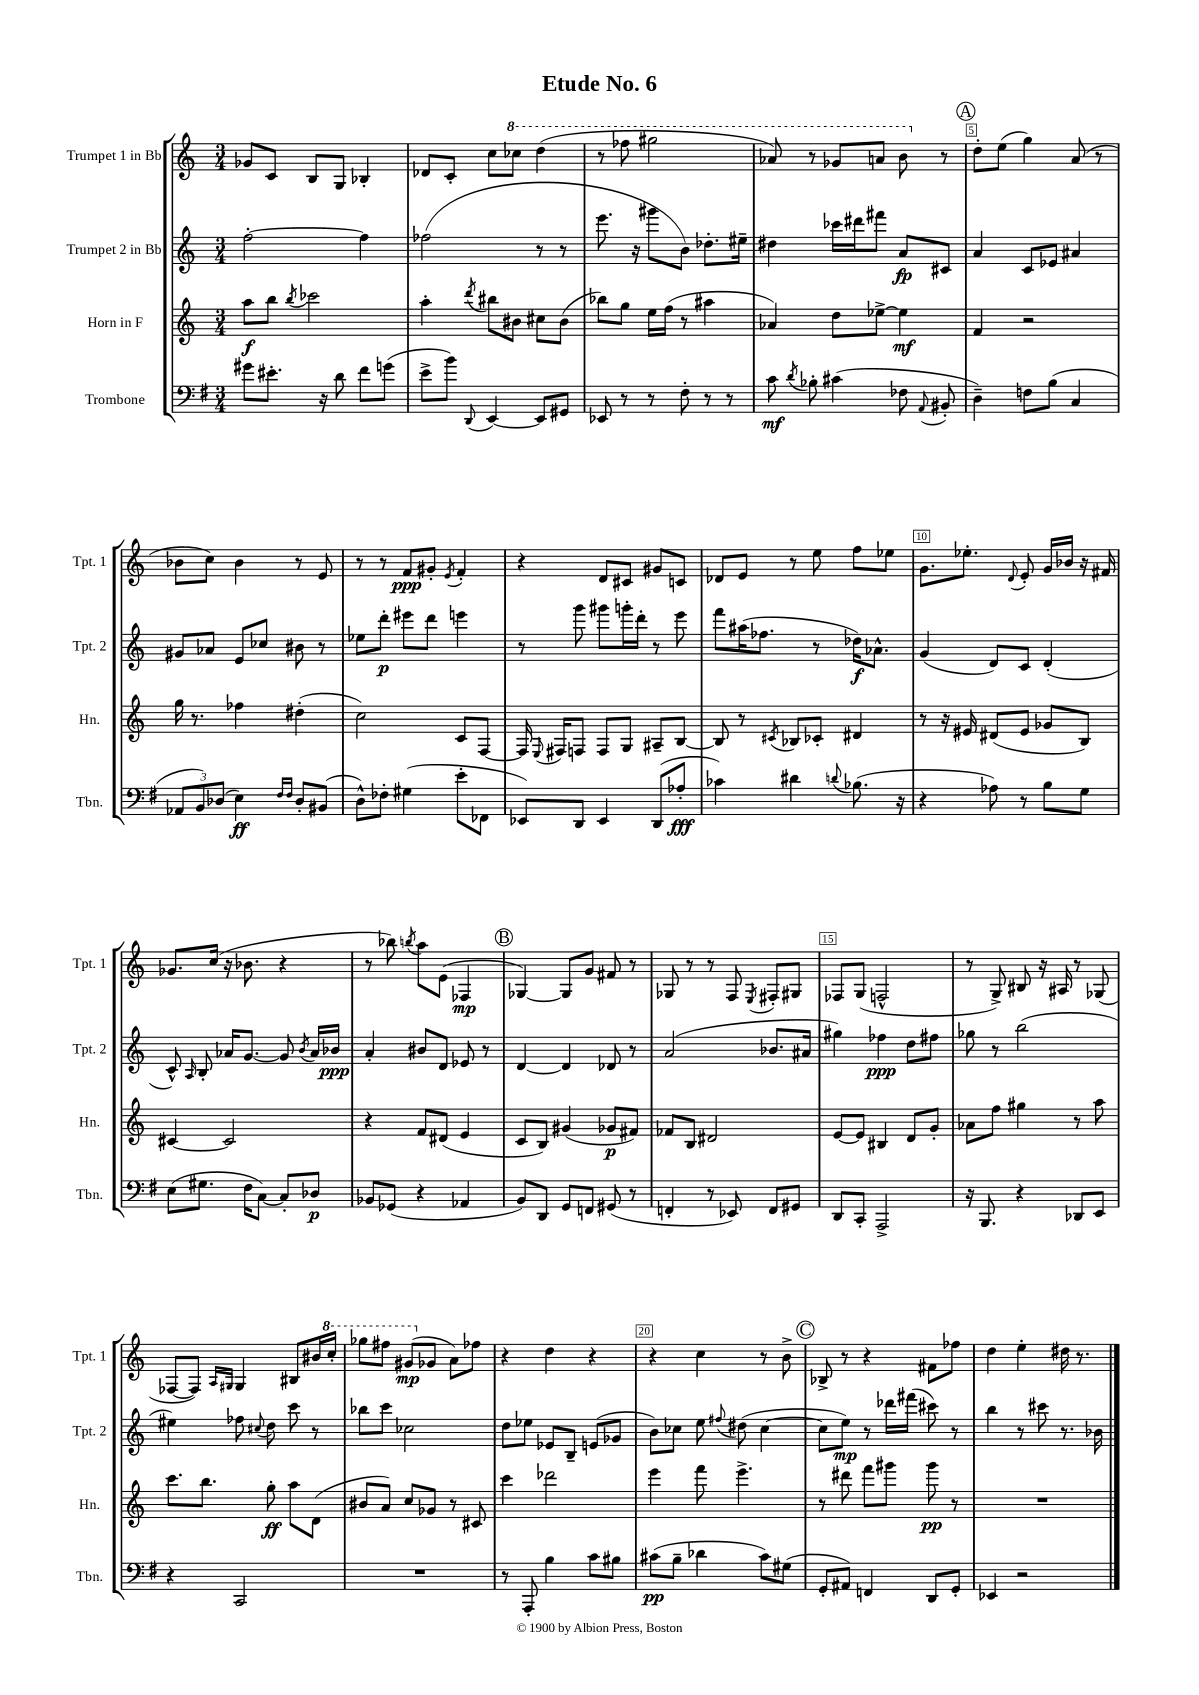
\header { title = "Etude No. 6" }
<<
\new StaffGroup <<
\new Staff = "s0" \with { instrumentName = "Trumpet 1 in Bb" shortInstrumentName = "Tpt. 1" } {
    \clef treble \key c \major \numericTimeSignature \time 3/4
    \autoBeamOff ges'8[ c'8] b8[ g8] bes4-. |
    des'8[ c'8]-. c''8[ \ottava #1 ces'''8] d'''4( |
    r8 fes'''8 gis'''2 |
    aes''8) r8 ges''8[ a''8] b''8 \ottava #0 r8 |
    \mark \markup { \circle "A" } d''8[-. e''8]( g''4) a'8( r8 |
    bes'8[ c''8]) bes'4 r8 e'8 |
    r8 r8 f'8[\ppp gis'8]-. \acciaccatura { e'8 } f'4-. |
    r4 d'8[ cis'8] gis'8[ c'8] |
    des'8[ e'8] r8 e''8 f''8[ ees''8] |
    g'8.[ ees''8.]-. \appoggiatura { d'8 } e'8-. g'16[ bes'16] r16 fis'16 |
    ges'8.[ c''16]( r16 bes'8. r4 |
    r8 bes''8) \acciaccatura { b''8 } a''8[ e'8]( fes4\mp |
    \mark \markup { \circle "B" } ges4~) ges8[ g'8] fis'8 r8 |
    ges8 r8 r8 f8 \acciaccatura { e8 } fis8[-. gis8] |
    fes8[ g8]( f2-^ |
    r8 g8->) bis8 r16 ais16 r8 ges8( |
    fes8[~ fes8]) \grace { a16[ gis16] } gis4 bis8[ bis'16 \ottava #1 c'''16]-. |
    ges'''8[ fis'''8] gis''8[\mp( \ottava #0 ges'8] a'8[) fes''8] |
    r4 d''4 r4 |
    r4 c''4 r8 b'8-> |
    \mark \markup { \circle "C" } bes8-> r8 r4 fis'8[ fes''8] |
    d''4 e''4-. dis''16 r8. \bar "|." |
}
\new Staff = "s1" \with { instrumentName = "Trumpet 2 in Bb" shortInstrumentName = "Tpt. 2" } {
    \clef treble \key c \major \numericTimeSignature \time 3/4
    \autoBeamOff f''2~-. f''4 |
    fes''2( r8 r8 |
    e'''8. r16 gis'''8[ b'8]) des''8.[-. eis''16]-- |
    dis''4 ces'''16[ dis'''16 fis'''8] a'8[\fp cis'8] |
    \mark \markup { \circle "A" } a'4 c'8[ ees'8] ais'4 |
    gis'8[ aes'8] e'8[ ces''8] bis'8 r8 |
    ees''8[ d'''8]-.\p eis'''8[ d'''8] e'''4 |
    r8 g'''8 gis'''8[ g'''16-. d'''16]-. r8 e'''8 |
    f'''8[ ais''16( fes''8.] r8 des''16[\f) aes'8.]-^ |
    g'4( d'8[) c'8] d'4-.( |
    c'8-^) \grace { a16 } b8-. aes'16[ g'8.]~ g'8 \acciaccatura { b'8 } aes'16[ bes'16]\ppp |
    a'4-. bis'8[ d'8] ees'8 r8 |
    \mark \markup { \circle "B" } d'4~ d'4 des'8 r8 |
    a'2( bes'8.[ ais'16] |
    gis''4) fes''4\ppp d''8[ fis''8] |
    ges''8 r8 b''2( |
    eis''4) fes''8 \appoggiatura { cis''8 } d''8 c'''8 r8 |
    bes''8[ c'''8] ces''2 |
    d''8[ ees''8] ees'8[ b8]-- e'8[( ges'8] |
    b'8[) ces''8] e''8 \appoggiatura { fis''8 } dis''8( ces''4~ |
    \mark \markup { \circle "C" } ces''8[ e''8]\mp) r8 des'''16[ fis'''16]( cis'''8) r8 |
    b''4 r8 cis'''8 r8. bes'16 \bar "|." |
}
\new Staff = "s2" \with { instrumentName = "Horn in F" shortInstrumentName = "Hn." } {
    \clef treble \key c \major \numericTimeSignature \time 3/4
    \autoBeamOff a''8[\f b''8] \acciaccatura { b''8 } ces'''2 |
    a''4-. \acciaccatura { d'''8 } bis''8[ bis'8] cis''8[ bis'8]( |
    bes''8[) g''8] e''16[ f''16]( r8 ais''4 |
    aes'4) d''8[ ees''8]~-> ees''4\mf |
    \mark \markup { \circle "A" } f'4 r2 |
    g''16 r8. fes''4 dis''4-.( |
    c''2) c'8[ f8]~ |
    f16 \appoggiatura { e8 } fis16[ f8] f8[ g8] ais8[-- b8]~ |
    b8 r8 \acciaccatura { cis'8 } bes8[ ces'8]-. dis'4 |
    r8 r16 eis'16 dis'8[( eis'8] ges'8[ b8]) |
    cis'4~ cis'2 |
    r4 f'8[ dis'8]( e'4 |
    \mark \markup { \circle "B" } c'8[ b8]) gis'4( ges'8[\p fis'8]) |
    fes'8[ b8] dis'2 |
    e'8[~ e'8] bis4 d'8[ g'8]-. |
    aes'8[ f''8] gis''4 r8 a''8 |
    c'''8.[ b''8.] g''8-.\ff a''8[ d'8]( |
    bis'8[ a'8]) c''8[ ges'8] r8 cis'8 |
    c'''4 des'''2 |
    e'''4 f'''8 e'''4.-> |
    \mark \markup { \circle "C" } r8 dis'''8 f'''8[ gis'''8] gis'''8\pp r8 |
    R2. \bar "|." |
}
\new Staff = "s3" \with { instrumentName = "Trombone" shortInstrumentName = "Tbn." } {
    \clef bass \key g \major \numericTimeSignature \time 3/4
    \autoBeamOff gis'8[ eis'8.]-. r16 d'8 fis'8[ g'8]( |
    e'8[-> b'8]) \appoggiatura { d,8 } e,4~ e,8[ gis,8] |
    ees,8 r8 r8 fis8-. r8 r8 |
    c'8\mf \acciaccatura { d'8 } bes8-. cis'4( fes8 \appoggiatura { a,8 } bis,8-. |
    \mark \markup { \circle "A" } d4--) f8[ b8]( c4 |
    \tuplet 3/2 { aes,8[ b,8) des8]( } e4\ff) \grace { fis16[ fis16] } des8[-. bis,8]( |
    d8[-^) fes8]-. gis4( e'8[-. fes,8] |
    ees,8[) d,8] ees,4 d,8[( aes8]-.\fff |
    ces'4) dis'4 \appoggiatura { d'8 } bes8.( r16 |
    r4 aes8) r8 b8[ g8] |
    e8[( gis8.] fis16[ c8]~) c8[-. des8]\p |
    bes,8[ ges,8]( r4 aes,4 |
    \mark \markup { \circle "B" } b,8[) d,8] g,8[ f,8] gis,8( r8 |
    f,4-. r8 ees,8) f,8[ gis,8] |
    d,8[ c,8]-. a,,2-> |
    r16 b,,8. r4 des,8[ e,8] |
    r4 c,2 |
    R2. |
    r8 a,,8-. b4 c'8[ bis8] |
    cis'8[\pp( b8]-- des'4 cis'8[) gis8]( |
    \mark \markup { \circle "C" } g,8[-. ais,8]) f,4 d,8[ g,8]-. |
    ees,4 r2 \bar "|." |
}
>>
>>
\layout { \context { \Score \override BarNumber.break-visibility = ##(#f #t #t) barNumberVisibility = #(every-nth-bar-number-visible 5) \override BarNumber.stencil = #(make-stencil-boxer 0.1 0.3 ly:text-interface::print) } }
